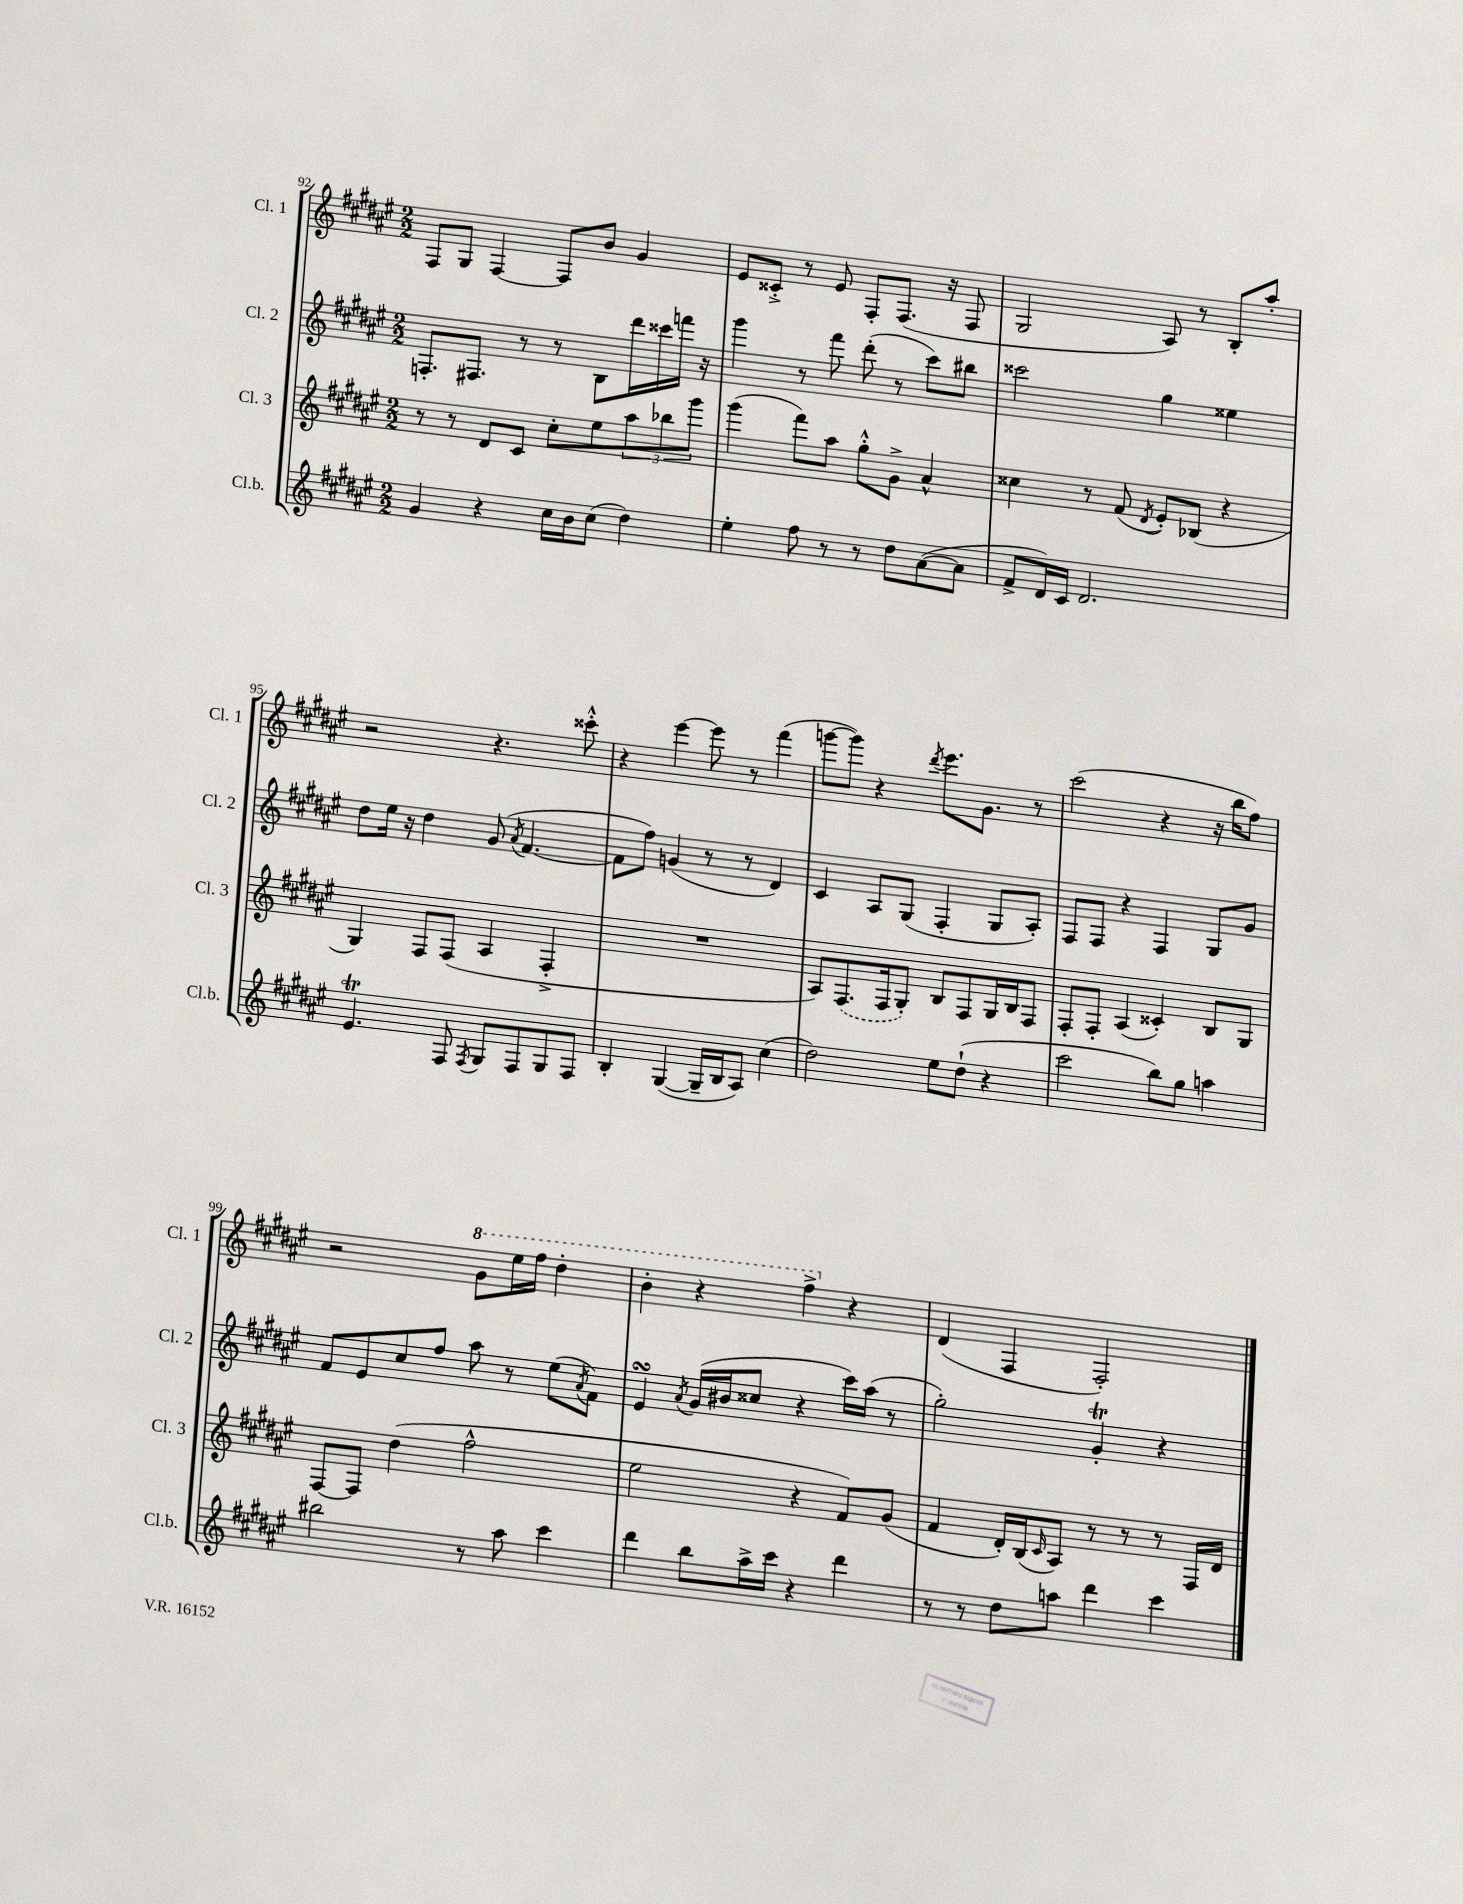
<<
\new StaffGroup <<
\new Staff = "s0" \with { instrumentName = "Cl. 1" shortInstrumentName = "Cl. 1" } {
    \clef treble \key fis \major \numericTimeSignature \time 2/2
    fis8 gis8 fis4~ fis8 b'8 gis'4 |
    eis'8 cisis'8-.-> r8 eis'8 fis8-. fis8.( r16 fis8 |
    gis2 ais8) r8 b8-. ais''8-. |
    r2 r4. cisis'''8-.-^ |
    r4 eis'''4~ eis'''8 r8 fis'''4( |
    g'''8~ g'''8) r4 \acciaccatura { dis'''8 } eis'''8. gis'8. r8 |
    cis'''2( r4 r16 b''16 fis''8) |
    r2 \ottava #1 gis''8 eis'''16 fis'''16 dis'''4-. |
    b''4-. r4 fis'''4-> \ottava #0 r4 |
    dis'4( fis4 fis2-.) \bar "|." |
}
\new Staff = "s1" \with { instrumentName = "Cl. 2" shortInstrumentName = "Cl. 2" } {
    \clef treble \key fis \major \numericTimeSignature \time 2/2
    f8.-. fis8. r8 r8 b8 dis'''16 cisis'''16 f'''16 r16 |
    gis'''4 r8 fis'''8 dis'''8-.( r8 cis'''8) bis''8 |
    cisis'''2 gis''4 eisis''4 |
    dis''8 eis''16 r16 dis''4 gis'8( \acciaccatura { ais'8 } fis'4.~ |
    fis'8 fis''8) g'4( r8 r8 dis'4) |
    cis'4 ais8 gis8( fis4-. gis8 ais8-.) |
    fis8 fis8 r4 fis4 gis8 gis'8 |
    fis'8 eis'8 cis''8 fis''8 ais''8 r8 eis''8( \acciaccatura { ais'8 } fis'8) |
    eis'4\turn \acciaccatura { ais'8 } gis'16( bis'16 cisis''8 r4 cis'''16) ais''16( r8 |
    gis''2-.) gis'4-.\trill r4 \bar "|." |
}
\new Staff = "s2" \with { instrumentName = "Cl. 3" shortInstrumentName = "Cl. 3" } {
    \clef treble \key fis \major \numericTimeSignature \time 2/2
    r8 r8 dis'8 cis'8 cis''8-. eis''8 \tuplet 3/2 { ais''8 bes''8 gis'''8 } |
    gis'''4( fis'''8) ais''8 gis''8-.-^ gis'8-> ais'4-^ |
    cisis''4 r8 fis'8( \acciaccatura { dis'8 } eis'8-.) bes8( r4 |
    gis4) fis8 fis8( ais4 fis4-.-> |
    R1 |
    ais8) \once \slurDashed fis8.( fis16 gis8-.) b8 fis8 gis16 b16 fis8 |
    fis8-. fis8-. ais4( cisis'4-.) b8 gis8 |
    fis8~ fis8 dis''4( fis''2-^ |
    eis''2 r4 fis'8) gis'8( |
    fis'4 dis'16-.) b16( \grace { cis'16 } ais8) r8 r8 r8 fis16 dis'16 \bar "|." |
}
\new Staff = "s3" \with { instrumentName = "Cl.b." shortInstrumentName = "Cl.b." } {
    \clef treble \key fis \major \numericTimeSignature \time 2/2
    gis'4 r4 cis''16 b'16 cis''8( dis''4) |
    eis''4-. fis''8 r8 r8 dis''8 ais'8~( ais'8 |
    fis'8-> dis'16) cis'16 dis'2. |
    eis'4.\trill fis8 \acciaccatura { fis8 } gis8 fis8 gis8 fis8 |
    b4-. gis4~( gis16-- b16 ais8) cis''4( |
    dis''2) eis''8 dis''8-!( r4 |
    cis'''2 b''8) gis''8 a''4 |
    bis''2 r8 ais''8 cis'''4 |
    dis'''4 b''8 ais''16-> cis'''16 r4 dis'''4 |
    r8 r8 dis''8 a''8 dis'''4 cis'''4 \bar "|." |
}
>>
>>
\layout { \context { \Score currentBarNumber = #92 } }
